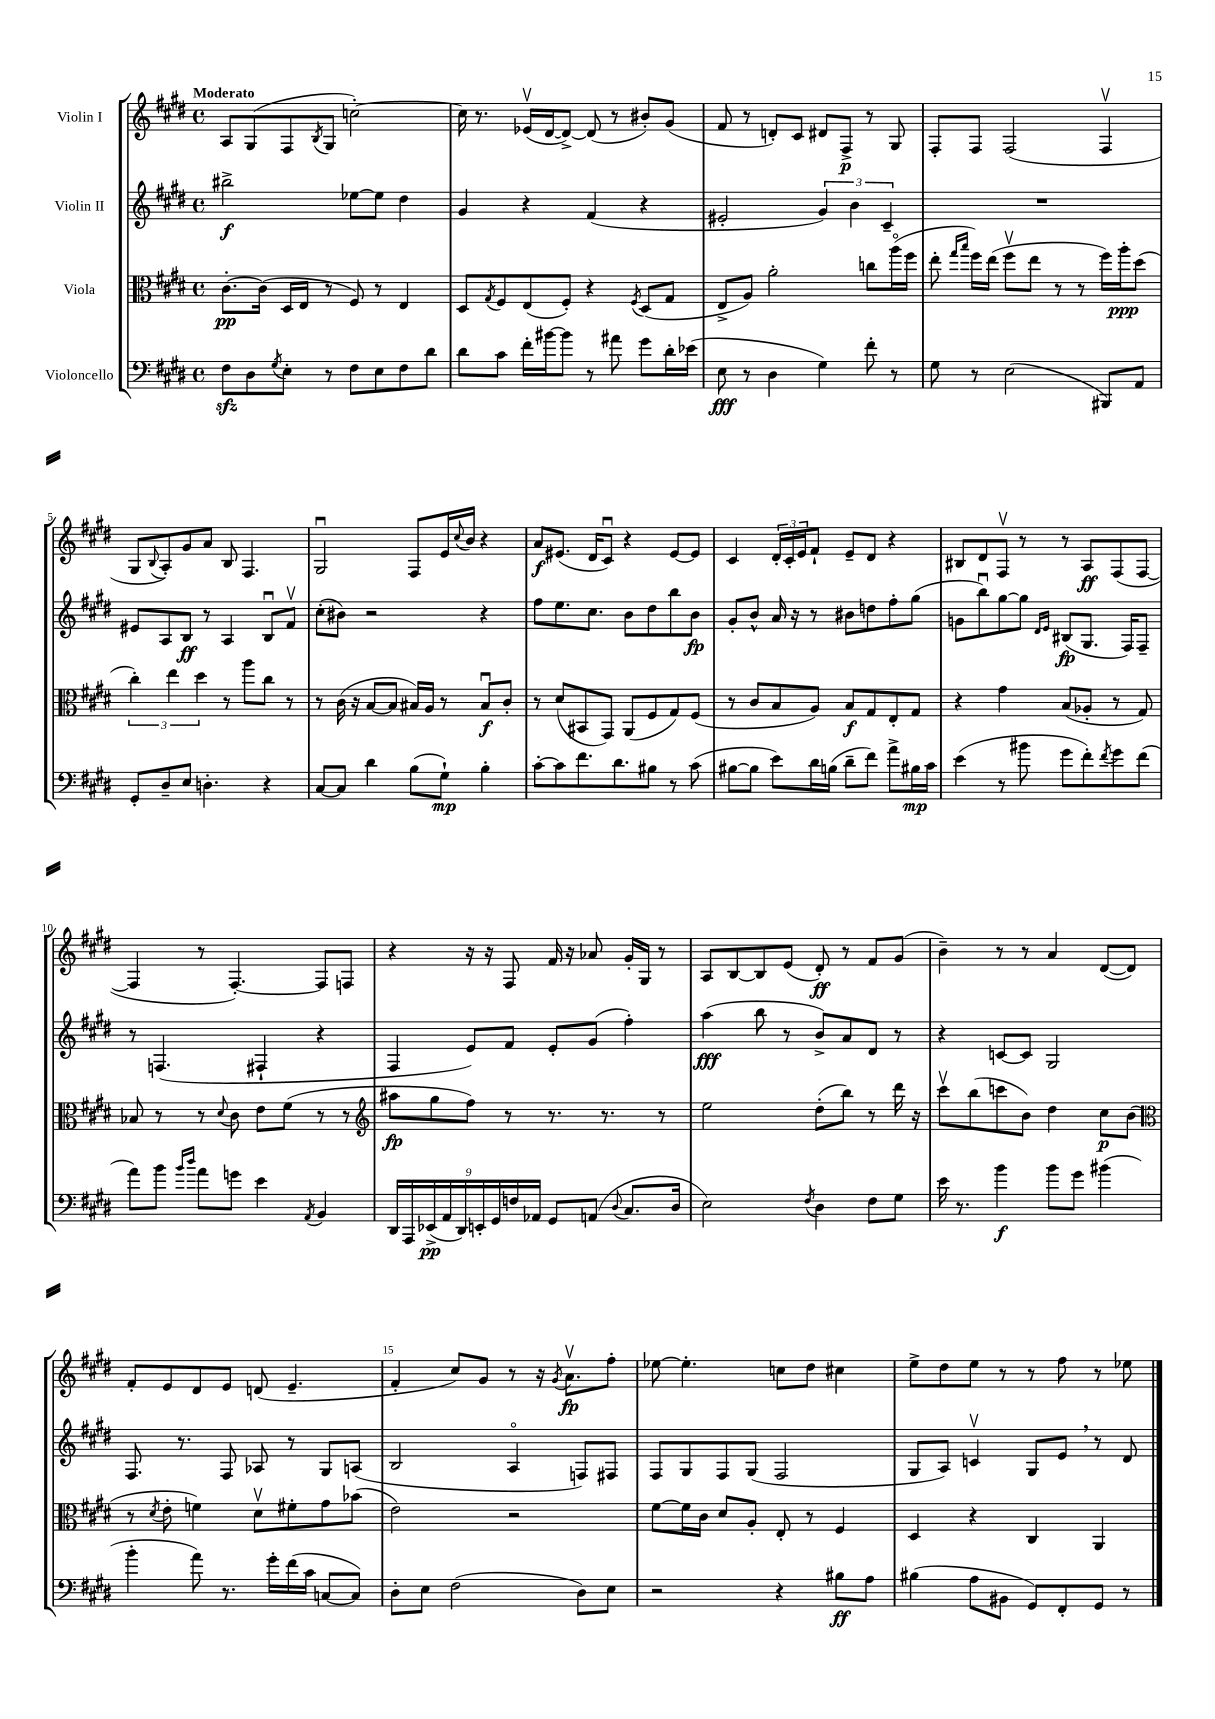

**kern	**kern	**kern	**kern
*staff4	*staff3	*staff2	*staff1
*clefF4	*clefC3	*clefG2	*clefG2
*k[f#c#g#d#]	*k[f#c#g#d#]	*k[f#c#g#d#]	*k[f#c#g#d#]
*M4/4	*M4/4	*M4/4	*M4/4
*met(c)	*met(c)	*met(c)	*met(c)
8F#	[8.c#'	2bb#^	8A
8D#	.	.	(8G#
.	(16c#]	.	.
8qG#	.	.	.
8E'	16D#	.	8F#
.	16E	.	.
.	.	.	8qB
8r	8r	.	8G#
8F#	8F#)	[8ee-	[2cc')
8E	8r	8ee-]	.
8F#	4E	4dd#	.
8d#	.	.	.
=	=	=	=
8d#	8D#	4g#	16cc]
.	.	.	8.r
.	8qG#	.	.
8c#	8F#	.	.
16f#'	(8E	4r	(16e-v
[16b#	.	.	[16d#
8b#]	8F#')	.	8d#^_)
8r	4r	(4f#	(8d#]
8a#	.	.	8r
.	8qF#	.	.
8g#	(8D#	4r	8b#')
16d#'	8G#	.	(8g#
(16e-	.	.	.
=	=	=	=
8E	8E^	2e#'	8f#
8r	8A)	.	8r
4D#	2a'	.	8d')
.	.	.	8c#
4G#)	.	6g#)	8d#
.	.	.	8F#^
.	.	6b	.
8f#'	8cc	.	8r
.	.	6c#~	.
8r	(16aao	.	8G#
.	16ff#	.	.
=	=	=	=
8G#	8ee'	1r	8F#'
.	16qqgg#	.	.
.	16qqbb	.	.
8r	16ff#)	.	8F#
.	(16ee	.	.
(2E	8ff#v	.	(2F#
.	8ee	.	.
.	8r	.	.
.	8r	.	.
8BBB#)	16ff#)	.	4F#v
.	16aa'	.	.
8AA	(8dd#	.	.
=	=	=	=
8GG#'	6cc#')	8e#	8G#
.	.	.	8qqB
8D#~	.	8A	8A')
.	6ee	.	.
8E	.	8B	8g#
.	6dd#	.	.
4.D'	.	8r	8a
.	8r	4A	8B
.	8aa	.	4.F#
4r	8cc#	8Bu	.
.	8r	8f#v	.
=	=	=	=
[8C#	8r	(8cc#'	2G#u
8C#]	(16c#	8b#)	.
.	16r	.	.
4d#	[8B	2r	.
.	8B]	.	.
(8B	16B#)	.	8F#
.	16A	.	.
8G#`)	8r	.	16e
.	.	.	8qqcc#
.	.	.	16b
4B'	8B#u	4r	4r
.	8c#'	.	.
=	=	=	=
[8c#'	8r	8ff#	8a
8c#]	(8d#	8.ee	(8.e#
8.f#	8BB#	.	.
.	.	8.cc#	16d#
.	8GG#)	.	8c#u)
8.d#	.	.	.
.	(8AA	8b	4r
8B#	8F#	8dd#	.
8r	8G#)	8bb	[8e#
(8c#	(8F#	8b	8e#]
=	=	=	=
[8B#	8r	8g#'	4c#
8B#]	8c#	8b^^	.
8e)	8B	16a	24d#'
.	.	.	24c#'
.	.	16r	.
.	.	.	24e
16d#	8A)	8r	8f#`
(16B	.	.	.
8d#~	8B	8b#	8e~
8f#)	8G#	8dd	8d#
8a^	8E'	8ff#'	4r
16B#	8G#	(8gg#	.
16c#	.	.	.
=	=	=	=
(4e	4r	8g	8B#
.	.	8bbu)	8d#
8r	4g#	[8gg#	8F#v
8b#	.	8gg#]	8r
.	.	16qqd#	.
.	.	16qqe	.
8g#	(8B	(8B#	8r
8f#')	8A-'	8.G#	8A
8qf#	.	.	.
8g#	8r	.	(8F#
.	.	16F#)	.
(8f#	8G#)	8F#~	[8F#
=	=	=	=
8a)	8B-	8r	4F#]
8b	8r	(4.F	.
16qqb	.	.	.
16qqdd#	.	.	.
8a	8r	.	8r
.	8qqd#	.	.
8g	8c#	.	[4.F#')
4e	8e	4F#`	.
.	(8f#	.	.
8qAA	.	.	.
4BB	8r	4r	8F#]
.	8r	.	8F
=	=	=	=
*	*clefG2	*	*
18DD#	8aa#	4F#	4r
18AAA	.	.	.
(18EE-^	.	.	.
.	8gg#	.	.
18AA	.	.	.
18DD#)	.	.	.
.	8ff#)	8e)	16r
18EE'	.	.	.
.	.	.	16r
18GG#	.	.	.
.	8r	8f#	8F#
18F	.	.	.
18AA-	.	.	.
8GG#	8.r	8e'	16f#
.	.	.	16r
(8AA	.	(8g#	8a-
.	8.r	.	.
8qqD#	.	.	.
8.C#	.	4ff#')	16g#'
.	.	.	16G#
.	8r	.	8r
16D#	.	.	.
=	=	=	=
2E)	2ee	(4aa	8A
.	.	.	[8B
.	.	8bb	8B]
.	.	8r	(8e
8qF#	.	.	.
4D#	(8dd#'	8b^)	8d#')
.	8bb)	8a	8r
8F#	8r	8d#	8f#
8G#	16ddd#	8r	(8g#
.	16r	.	.
=	=	=	=
16e	8ccc#v	4r	4b~)
8.r	.	.	.
.	(8bb	.	.
4b	8ccc	[8c	8r
.	8b)	8c]	8r
8b	4dd#	2G#	4a
8g#	.	.	.
(4b#	8cc#	.	([8d#
.	(8b	.	8d#])
=	=	=	=
*	*clefC3	*	*
4b'	8r	8.F#	8f#'
.	8qd#	.	.
.	8e'	.	8e
.	.	8.r	.
8a)	4f)	.	8d#
8.r	.	8F#	8e
.	8d#v	8A-	(8d
16g#'	.	.	.
(16f#	8f#'	8r	4.e~
16c#	.	.	.
[8C	8g#	8G#	.
8C])	(8b-	(8A	.
=	=	=	=
8D#'	2e)	2B	4f#'
8E	.	.	.
(2F#	.	.	8cc#)
.	.	.	8g#
.	2r	4Ao	8r
.	.	.	16r
.	.	.	8qg#
.	.	.	8.av
8D#)	.	8F)	.
8E	.	8F#	8ff#'
=	=	=	=
2r	[8f#	8F#	[8ee-
.	16f#]	8G#	4.ee-']
.	16c#	.	.
.	8d#	8F#	.
.	8A'	(8G#	.
4r	8E'	2F#	8cc
.	8r	.	8dd#
8B#	4F#	.	4cc#
8A	.	.	.
=	=	=	=
(4B#	4D#	8G#	8ee^
.	.	8A)	8dd#
8A	4r	4cv	8ee
8BB#	.	.	8r
8GG#)	4C#	8G#	8r
8FF#'	.	8e	8ff#
8GG#	4AA	8r	8r
8r	.	8d#	8ee-
==	==	==	==
*-	*-	*-	*-
